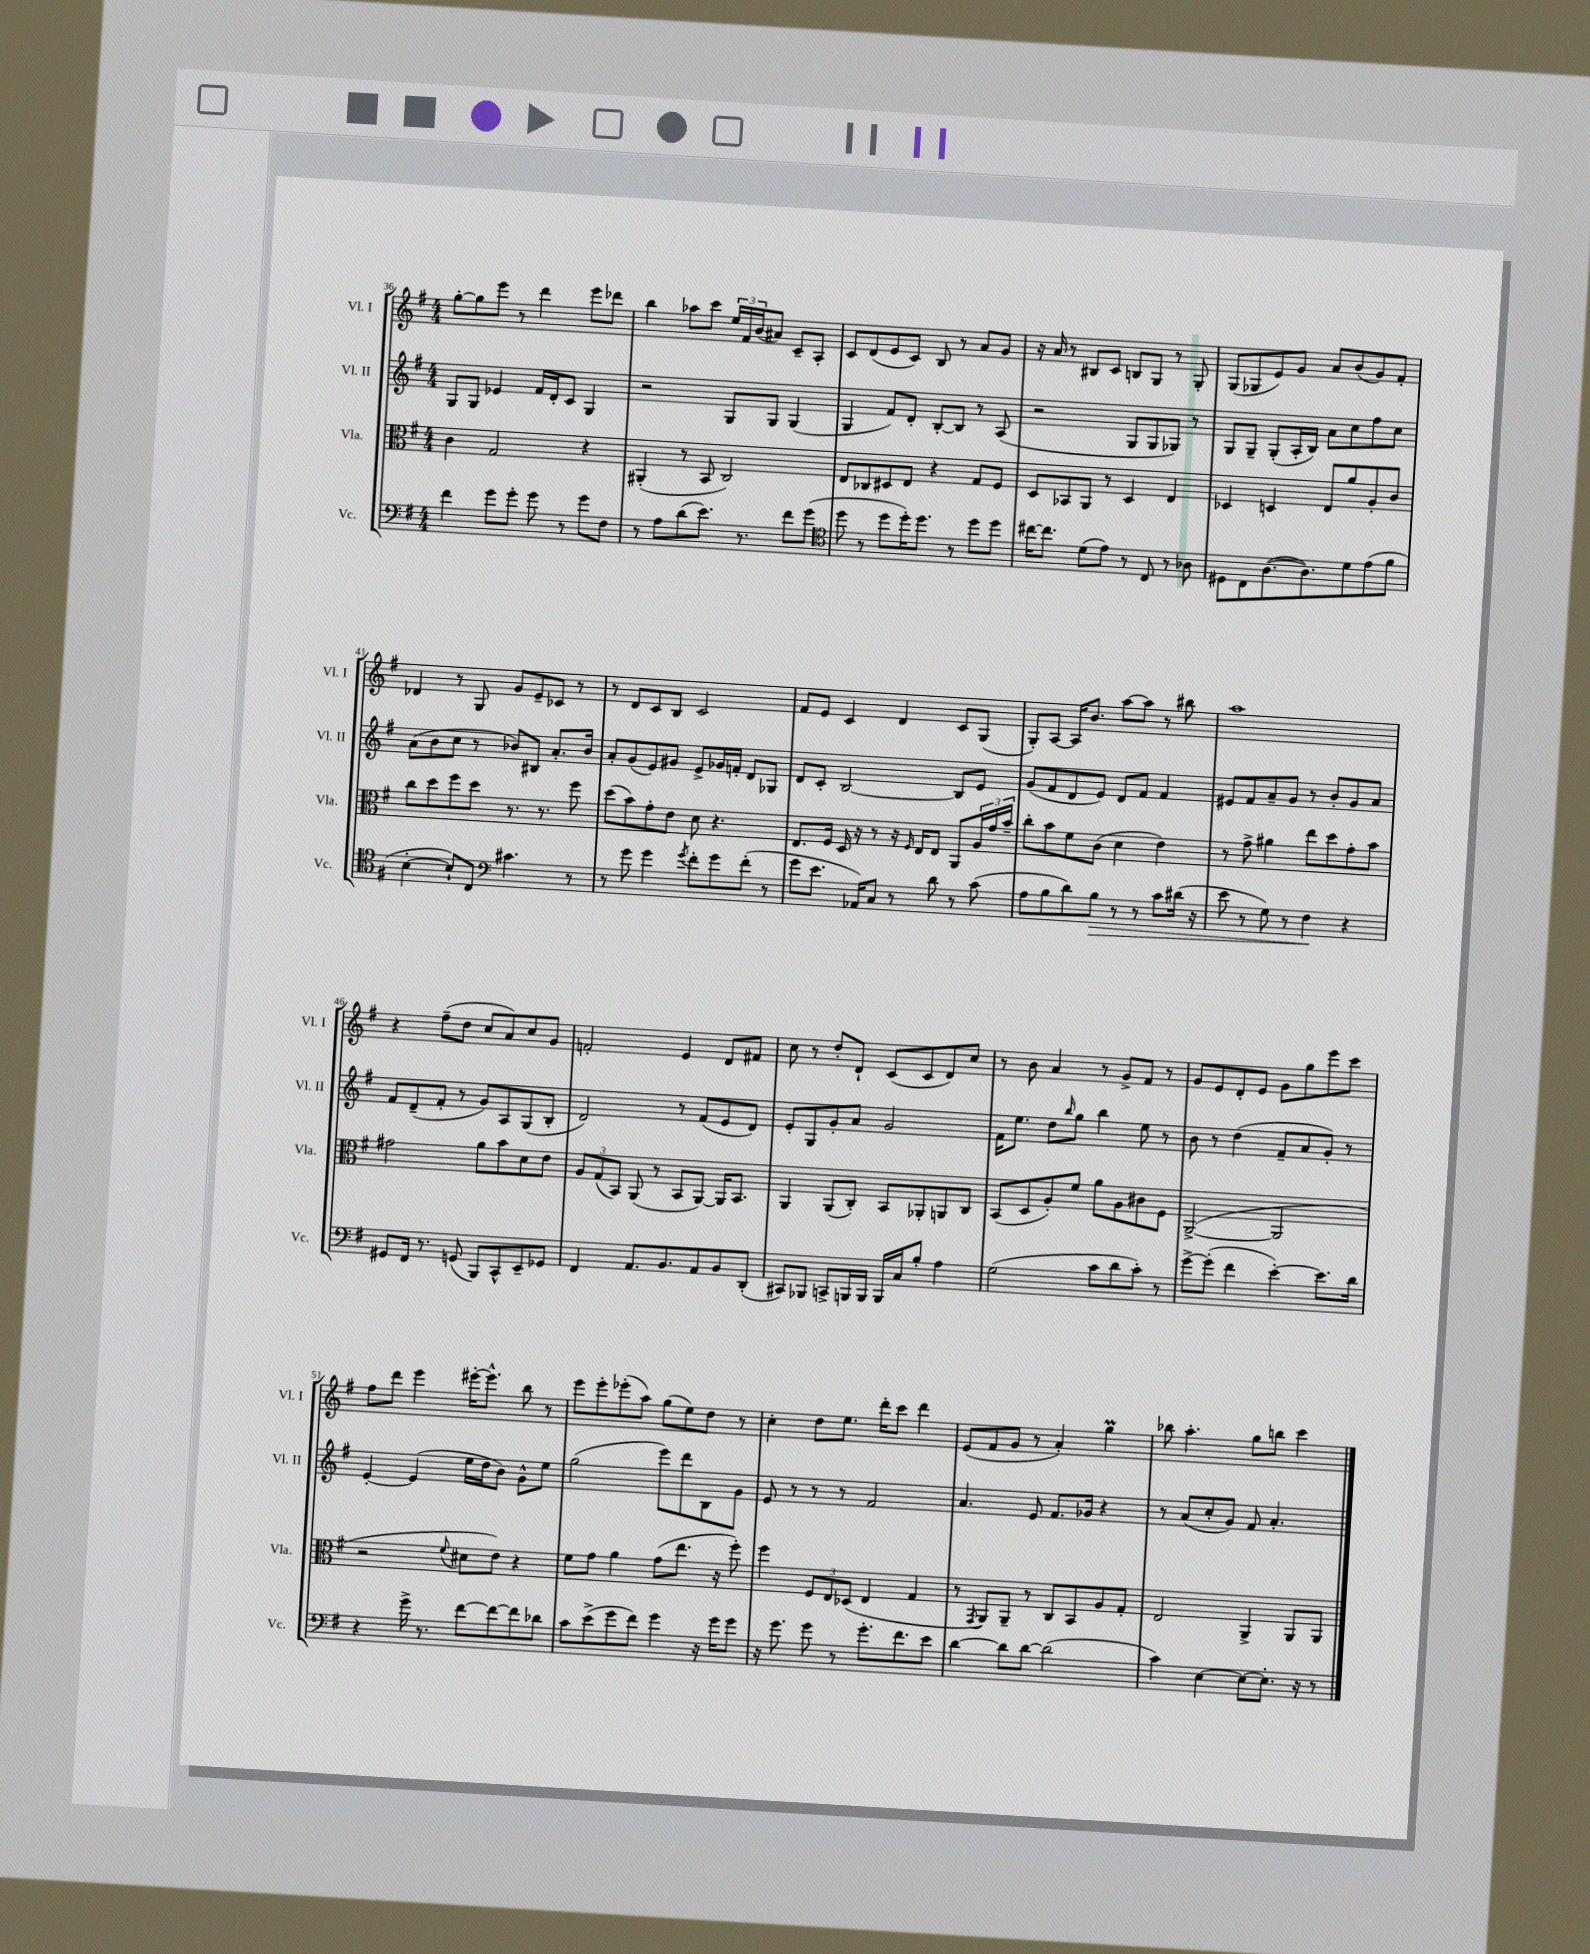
<<
\new StaffGroup <<
\new Staff = "s0" \with { instrumentName = "Vl. I" shortInstrumentName = "Vl. I" } {
    \clef treble \key g \major \numericTimeSignature \time 4/4
    g''8~-. g''8 e'''8 r8 d'''4 e'''8 des'''8 |
    b''4 aes''8 c'''8 \tuplet 3/2 { e''16 fis'16 b'16( } ais'8) c'8-- a8-. |
    c'8 d'8( e'8 c'8) b8 r8 a'8 g'8 |
    r16 a'16 r8 bis8 c'8 b8 g8 r8 g8-. |
    g8( ges8 e'8) g'8 a'8 b'8( g'8) fis'8-. |
    des'4 r8 g8 g'8 e'8-- ces'8 r8 |
    r8 d'8 c'8 b8 c'2 |
    fis'8 e'8 c'4 d'4 c'8 g8( |
    g8-.) a8~ a16 b'8. a''8~ a''8 r8 bis''8 |
    a''1 |
    r4 fis''8--( d''8 c''8 a'8) c''8 g'8 |
    f'2-. e'4 d'8 fis'8 |
    c''8 r8 d''8-. d'8-! c'8( c'8 d'8) c''8 |
    r8 b'8 a'4 r8 g'8-> fis'8 r8 |
    g'8 e'8 d'8-. e'8 g'8 g''8 e'''8 c'''8 |
    fis''8 d'''8 e'''4 eis'''16~-. eis'''8.-^ b''8 r8 |
    e'''8 e'''8-. ees'''8-.( a''8) g''8( e''8) d''8 r8 |
    c''4-. d''8 e''8. d'''16-. c'''8 d'''4 |
    e'8( fis'8 g'8 r8 a'4-.) g''4\prall |
    bes''8 a''4.-. g''8 b''8 c'''4 \bar "|." |
}
\new Staff = "s1" \with { instrumentName = "Vl. II" shortInstrumentName = "Vl. II" } {
    \clef treble \key g \major \numericTimeSignature \time 4/4
    g8 g8 ees'4 fis'16 d'16-. c'8 g4 |
    r2 g8 g8 g4( |
    g4 fis'8) d'8-. b8~-. b8 r8 a8( |
    r2 g8 g8 ges8) r8 |
    g8 g8-- g8-.( a16-. b16) a'8 c''8 fis''8 c''8 |
    a'8( b'8 c''8 r8 bes'8) bis8 a'8.-. bes'16 |
    a'8-. g'8( e'8) gis'8 e'8-> ges'16 f'16-. d'8 ges8 |
    d'8 c'8-. b2~ b8 e'8 |
    g'8( fis'8 d'8 e'8) d'8 fis'8 fis'4 |
    eis'8 fis'8 a'8-- g'8 r8 b'8-. g'8 a'8 |
    fis'8 d'8--( fis'8-. r8 g'8) a8 g8( b8-. |
    d'2) r8 fis'8( e'8 d'8) |
    e'8-. g8 g'8-. a'8 g'2 |
    fis'16 e''8. d''8 \grace { b''16 } g''8 b''4 e''8 r8 |
    b'8 r8 d''4( fis'8-- a'8 g'8-.) r8 |
    e'4~-. e'4( e''16 d''16 b'8) g'8-^ e''8 |
    g''2( e'''8) d'''8 b8 g'8 |
    e'8 r8 r8 r8 fis'2 |
    a'4. e'8 fis'8. ges'16 r4 |
    r8 a'8( c''8-. g'8) fis'8 a'4.-. \bar "|." |
}
\new Staff = "s2" \with { instrumentName = "Vla." shortInstrumentName = "Vla." } {
    \clef alto \key g \major \numericTimeSignature \time 4/4
    c'4 g2 r4 |
    ais,4-.( r8 b,8 c2) |
    e8 ces8 dis8 e8 r4 g8 fis8 |
    d8 bes,8 a,8 r8 d4 e4 |
    des4 d4 e8 a'8 a8-. c'8 |
    c''8 d''8 fis''8 d''8 r8. r8. fis''8 |
    d''8( b'8) g'8-. e'8 d'8 r4. |
    e8. fis16 d16 r16 r8 r16 \grace { fis16 } e16 e8 a,8 \tuplet 3/2 { a16 g'16 b'16-- } |
    c''8-. b'8 fis'8 c'8( d'4 e'4) |
    r8 g'8-> ais'4 e''8 d''8 g'8-. b'8 |
    gis'2 a'8 b'8 d'8 e'8 |
    \tuplet 3/2 { a8 g8( b,8) } a,8( r8 b,8 a,8~) a,16 b,8. |
    a,4 a,8( c8-.) b,8 aes,8-. a,8 c8 |
    b,8( d8 a8-.) fis'8 a'8 a8 cis'8 fis8 |
    a,2~->( a,2 |
    r2 \appoggiatura { fis'8 } dis'8 e'8) r4 |
    fis'8 g'8 a'4 g'8( e''8. r16 fis''8-.) |
    fis''4 \tuplet 3/2 { fis8 e8 des8( } e4 g4 |
    r8 \acciaccatura { g,8 } a,8) a,8-- r8 c8 b,8 a8 g8-. |
    e2 a,4-> a,8 a,8 \bar "|." |
}
\new Staff = "s3" \with { instrumentName = "Vc." shortInstrumentName = "Vc." } {
    \clef bass \key g \major \numericTimeSignature \time 4/4
    fis'4 g'8 g'8-. g'8 r8 g'8 fis8 |
    r8 a8 d'8( e'8.) r8. fis'8 g'8( |
    \clef tenor d''8 r8 d''8 d''16-.) d''8. r8 d''8 d''8 |
    cis''16~ cis''8. d'8( e'8) r8 c8 r8 aes8 |
    dis8 c8 a8.~( a8.) d'8 e'8( fis'8 |
    b4~-. b8-!) c8 \clef bass cis'4. r8 |
    r8 g'8 g'4 \acciaccatura { g'8 } fis'8-. g'8 fis'8-.( r8 |
    g'8 e'8. aes,16) c8 r8 d'8 r8 c'8( |
    a8 b8 d'8) b8\> r8 r8 c'8 dis'16( r16 |
    e'8 r8 g8) r8 fis4\! r4 |
    gis,8 fis,16 r8. g,8( b,,8) c,8-^ e,8-- ges,8 |
    fis,4 a,8. b,8. a,8 b,8 d,8-.( |
    cis,8) bes,,8 c,8-> b,,16 b,,16 b,,16 c16 b8-. a4 |
    g2( c'8 d'8 c'8-.) r8 |
    g'8~-> g'8-.( fis'4 e'4~-.) e'8. d'16 |
    r4 g'16-> r8. fis'8~ fis'8~ fis'8 des'8 |
    c'8 e'8->( g'8 fis'8) g'4 r16 g'16 g'8 |
    r16 g'8. g'8 r8 g'8.-. fis'8. e'8 |
    d'4~ d'8 d'8~ d'2( |
    c'4) e4~ e8~ e8.-. r16 r8 \bar "|." |
}
>>
>>
\layout { \context { \Score currentBarNumber = #36 } }
